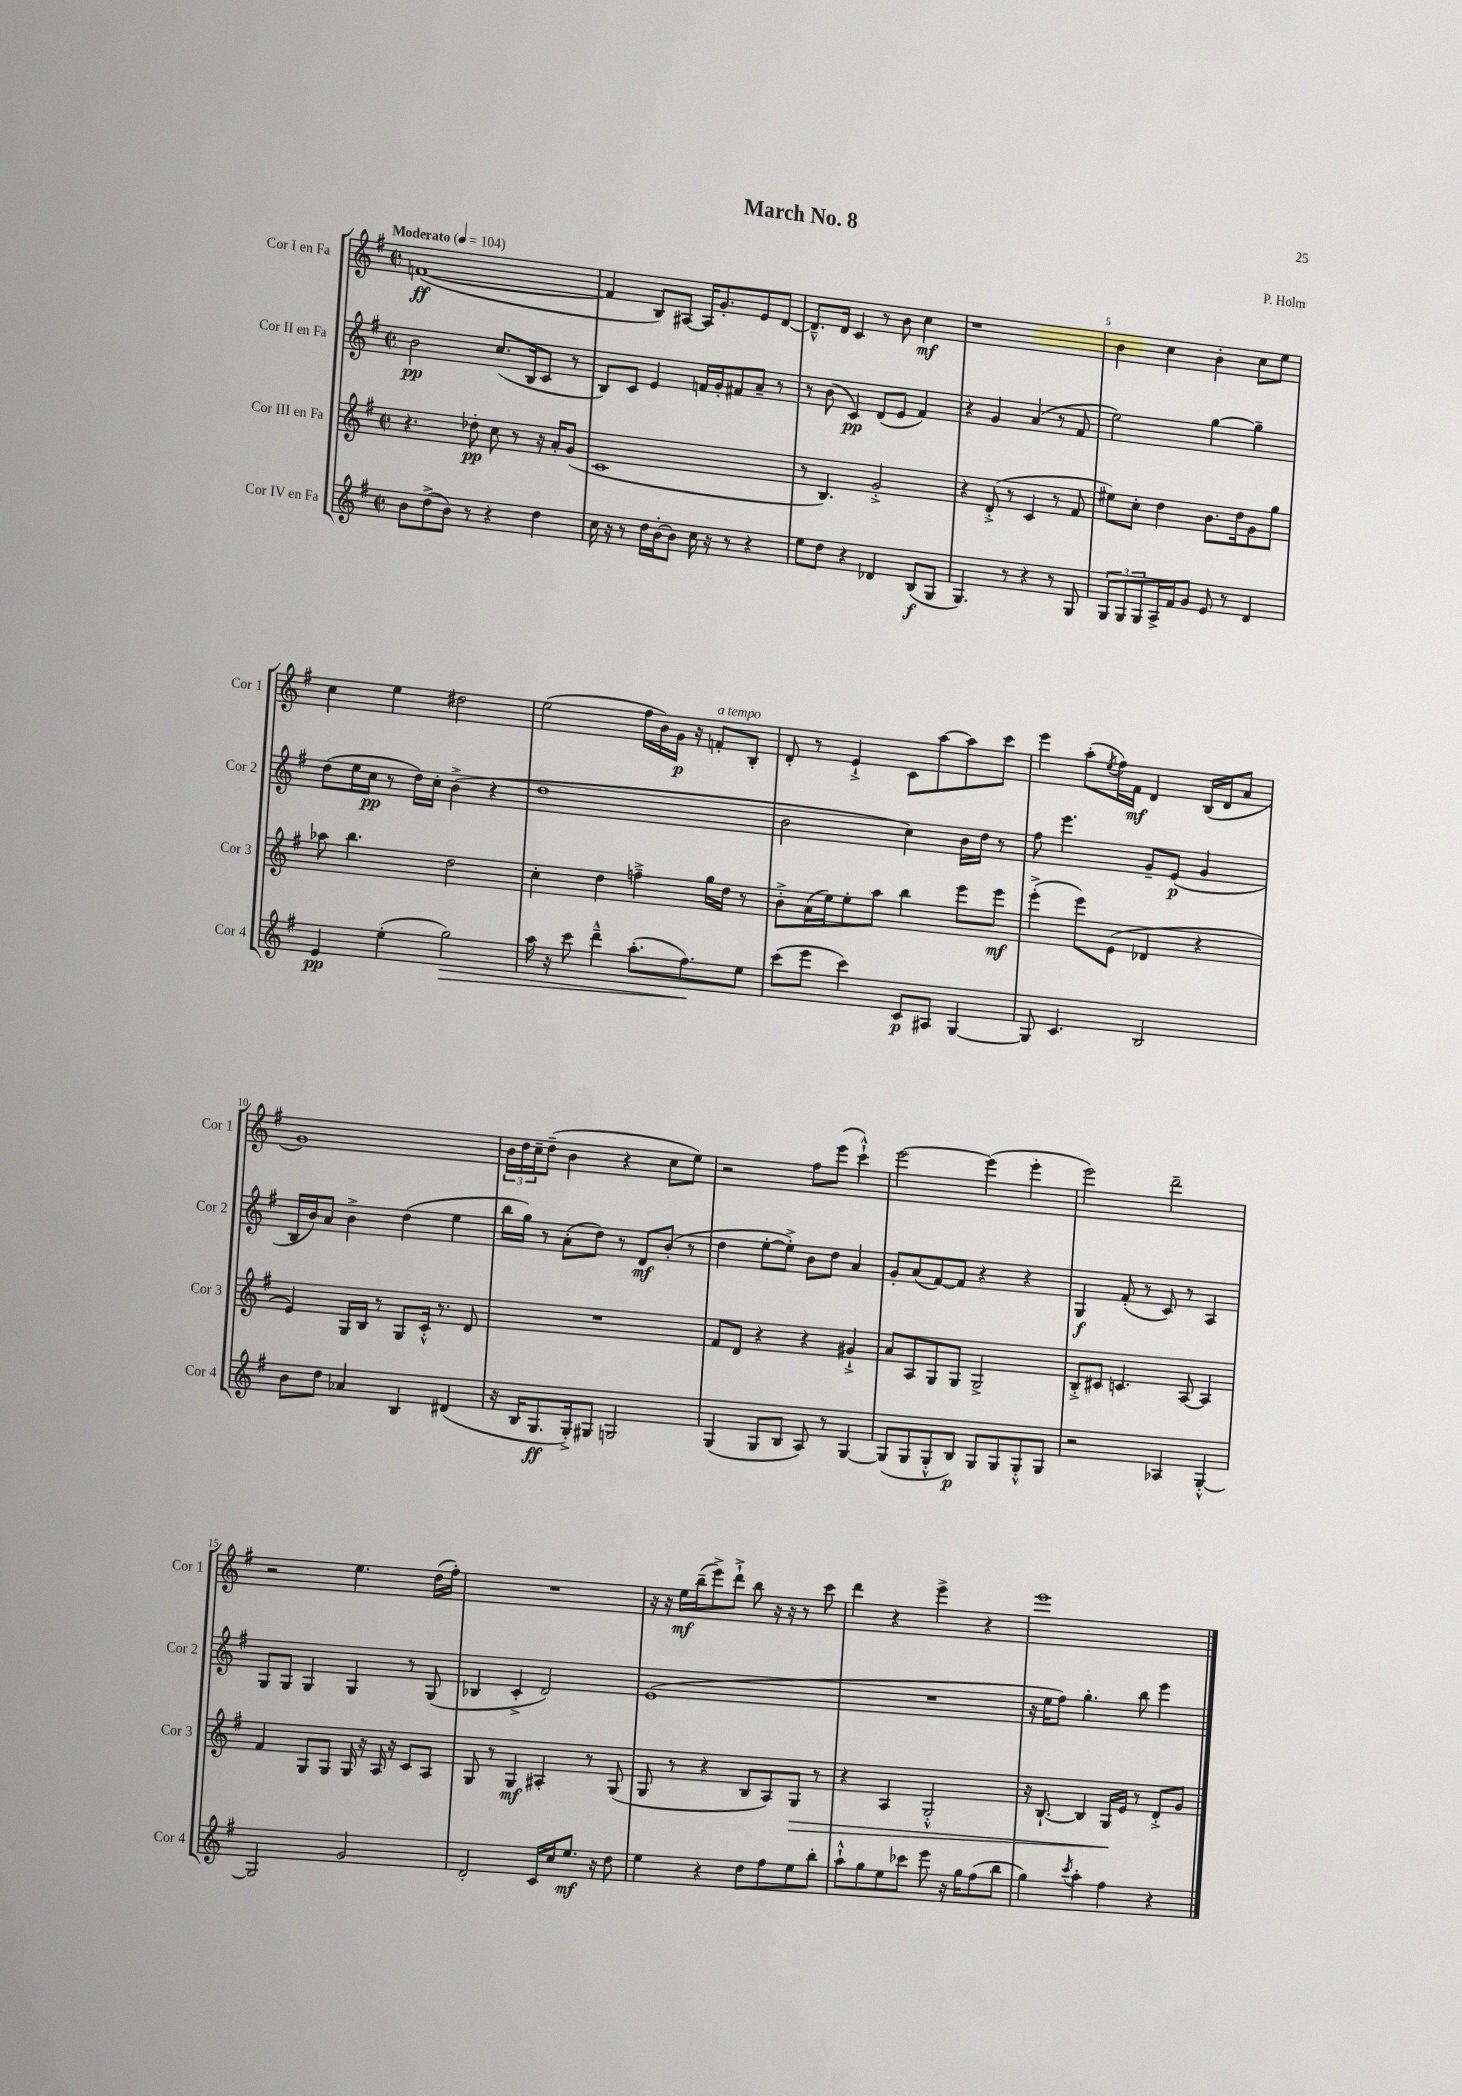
\header { title = "March No. 8" composer = "P. Holm" }
<<
\new StaffGroup <<
\new Staff = "s0" \with { instrumentName = "Cor I en Fa" shortInstrumentName = "Cor 1" } {
    \clef treble \key g \major \defaultTimeSignature \time 2/2 \tempo "Moderato" 4 = 104
    f'1~\ff( |
    f'4 b8) ais8~ ais16 g'8.-. e'8 d'8~ |
    d'8.---^ d'16 c'4 r8 b'8 c''4\mf |
    r1 |
    b'4 c''4 b'4-. c''8 e''8 |
    c''4 e''4 dis''2 |
    e''2( fis''16 b'16) g'16\p r16 f'8-.^\markup { \italic "a tempo" } b8-. |
    d'8-. r8 e'4-!-> c'8 a''8~ a''8 c'''8 |
    e'''4 a''8-.( \acciaccatura { e''8 } fis''16) fis'16\mf d'4 b16( d'16 a'8 |
    g'1) |
    \tuplet 3/2 { b'16 d''16 c''16-- } d''8--( b'4 r4 c''8 e''8) |
    r2 fis''8 e'''8( c'''4-!-^) |
    e'''2~ e'''4( e'''4-. |
    e'''2) d'''2-- |
    r2 e''4. d''16( fis''16-.) |
    R1 |
    r16 r16 e''16\mf b''16--( e'''8->) d'''8-!-> b''8 r16 r16 r8 c'''8 |
    d'''4 r4 e'''4-> r4 |
    e'''1 \bar "|." |
}
\new Staff = "s1" \with { instrumentName = "Cor II en Fa" shortInstrumentName = "Cor 2" } {
    \clef treble \key g \major \defaultTimeSignature \time 2/2
    b'2\pp c''8.( b16 c'8 r8 |
    b8) c'8 e'4 f'16 g'16-. fis'8 a'8-- r8 |
    r8 b'8( c'4\pp) d'8( e'8 fis'4) |
    r4 g'4 a'4( r8 fis'8 |
    e''2) g''4~ g''4-- |
    d''8( e''16 c''16\pp r8 d''16) c''16-. b'4->( r4 |
    d''1 |
    b'2 c''4) b'16 d''16 r8 |
    fis''8 e'''4. g'8-- e'8\p( g'4 |
    b16 b'16) a'8 b'4-> d''4( e''4 |
    b''16 g''16) r8 a'8-.( d''8) r8 d'8\mf b'8-.( r8 |
    d''4 e''8~-. e''8-.->) b'8 d''8 a'4 |
    g'8-. a'8( fis'8~) fis'8 r4 r4 |
    g4\f fis'8-.( r8 c'8) r8 a4 |
    g8 g8 g4 g4 r8 g8( |
    bes4 c'4-.-> d'2) |
    e'1( |
    R1 |
    r16 e''16 fis''8) g''4.-. b''8 e'''4 \bar "|." |
}
\new Staff = "s2" \with { instrumentName = "Cor III en Fa" shortInstrumentName = "Cor 3" } {
    \clef treble \key g \major \defaultTimeSignature \time 2/2
    r4. des''8-.\pp c''8 r8 r16 a'16-. g'8( |
    c'1 |
    r8 b4.) g'2-.-> |
    r4 d'8-.->( r8 c'4 r8 fis'8 |
    eis''8) c''8-. d''4 b'8. d''16 g'8 g''8 |
    aes''8 b''4. d''2 |
    c''4-. d''4 f''4---> g''16 d''16 r8 |
    b'8-.-> a'16( e''16) e''8-. a''8 b''4 e'''8 e'''8\mf |
    e'''4-.->( e'''8) e'8( des'4 r4 |
    e'4) g16 b16 r8 g8 c'16-.-^ r8. d'8 |
    R1 |
    fis'8 d'8 r4 r4 gis'4-!-> |
    a'8 a8 g8 g8 g2-> |
    b8-.-> cis'8 c'4. a8~ a4 |
    fis'4 g8 g8 g16 r16 a16 r16 c'8 a8 |
    g8 r8 g4\mf ais4-. r8 g8( |
    g8 r8 r4 b8 a8) g8\> r8 |
    r4 a4 g2-.-^ |
    r16 b8.~-! b4 g16\! e'16 r8 d'8-.-> g'8 \bar "|." |
}
\new Staff = "s3" \with { instrumentName = "Cor IV en Fa" shortInstrumentName = "Cor 4" } {
    \clef treble \key g \major \defaultTimeSignature \time 2/2
    b'8 d''8->( b'8) r8 r4 d''4 |
    c''16 r16 r8 d''16 b'16~-. b'8 c''16 r16 r8 r4 |
    e''8 d''8 r4 des'4 b8\f( g8 |
    g4.) r8 r4 r8 g8 |
    \tuplet 3/2 { g8 g8 g8 } a16-> fis'16 g'8 e'8 r8 d'4 |
    e'4\pp e''4-.( g''2\>) |
    a''16 r16 c'''8 d'''4---^ a''8.-.( fis''8.\!) e''8 |
    c'''8( e'''8 c'''4) c'8\p ais8 g4~ |
    g8 c'4. b2 |
    b'8 d''8 aes'4 b4 dis'4( |
    r16 b16 g8.\ff g16-.->) gis8 g2 |
    g4( g8 b8 a8) r8 g4~ |
    g8( g8 g8-.-^ b8\p) g8 g8 g8-.-^ g8 |
    r2 aes4 g4~-.-^ |
    g2 g'2 |
    d'2-. c'16 c''16 e''8.\mf r16 d''8 |
    e''4 r4 d''8 fis''8 e''8 b''8-. |
    a''8-!-^ g''8 e''8 ces'''8 e'''8 r16 g''16 fis''8( b''8 |
    g''4) \acciaccatura { c'''8 } a''4-. fis''4 r4 \bar "|." |
}
>>
>>
\layout { \context { \Score \override BarNumber.break-visibility = ##(#f #t #t) barNumberVisibility = #(every-nth-bar-number-visible 5) } }
